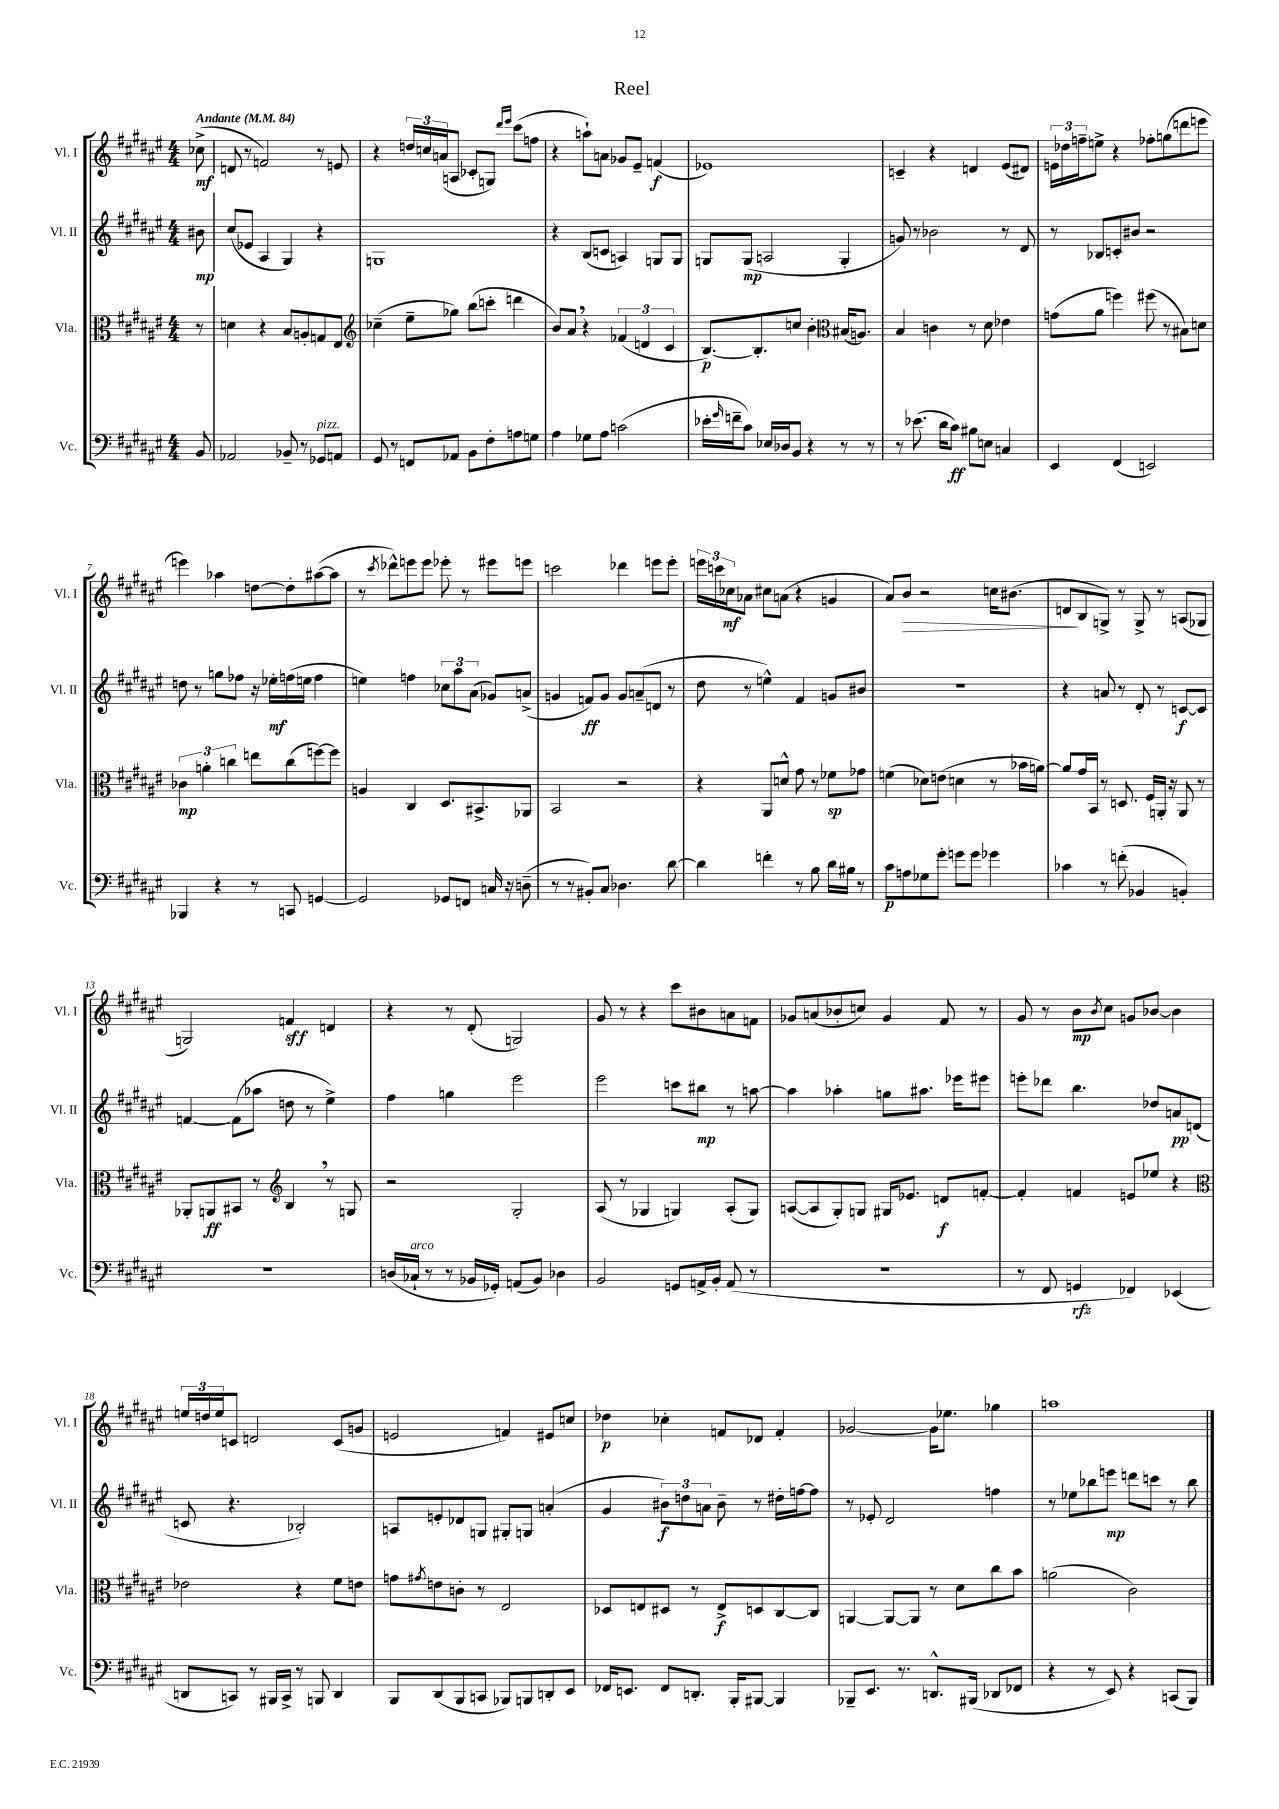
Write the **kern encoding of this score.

**kern	**dynam	**kern	**dynam	**kern	**dynam	**kern	**dynam
*part4	*part4	*part3	*part3	*part2	*part2	*part1	*part1
*staff4	*staff4	*staff3	*staff3	*staff2	*staff2	*staff1	*staff1
*I"Vc.	*	*I"Vla.	*	*I"Vl. II	*	*I"Vl. I	*
*I'Vc.	*	*I'Vla.	*	*I'Vl. II	*	*I'Vl. I	*
*clefF4	*	*clefC3	*	*clefG2	*	*clefG2	*
*k[f#c#g#d#a#e#]	*	*k[f#c#g#d#a#e#]	*	*k[f#c#g#d#a#e#]	*	*k[f#c#g#d#a#e#]	*
*M4/4	*	*M4/4	*	*M4/4	*	*M4/4	*
*MM84	*	*MM84	*	*MM84	*	*MM84	*
=	=	=	=	=	=	=	=
!	!	!	!	!	!	!LO:TX:a:B:t=Andante	!
8BB/	.	8r	.	8b#X\	mp	(8cc-X^\	mf
=1	=1	=1	=1	=1	=1	=1	=1
2AA-X/	.	4dn\	.	(8cc#/L	.	8dn/	.
.	.	.	.	8e-X/J	.	8r	.
.	.	4r	.	4A#/	.	2fn/)	.
8BB-X~/	.	8B/L	.	4G#/)	.	.	.
8r	.	8An'/	.	.	.	.	.
!LO:TX:a:i:t=pizz.	!	!	!	!	!	!	!
8GG-X/L	.	8Gn/	.	4r	.	8r	.
8AAn/J	.	8E#/J	.	.	.	8en/	.
=2	=2	=2	=2	=2	=2	=2	=2
*	*	*clefG2	*	*	*	*	*
8GG#/	.	(4cc-X~\	.	1Gn	.	4r	.
8r	.	.	.	.	.	.	.
8FFn/L	.	8ee#~\L	.	.	.	24ddn/LL	.
.	.	.	.	.	.	24ccn/	.
.	.	.	.	.	.	(24an/J	.
8AA-X/J	.	8gg-X\J)	.	.	.	8An/J	.
8BB\L	.	(8bb\L	.	.	.	8c-X'/L	.
8F#'\	.	8cccn'\J	.	.	.	8Gn/J)	.
.	.	.	.	.	.	16qqddd#/LL	.
.	.	.	.	.	.	16qqeee#/JJ	.
8An\	.	4dddn\	.	.	.	(8ccc#\L	.
8Gn\J	.	.	.	.	.	8ffn\J	.
=3	=3	=3	=3	=3	=3	=3	=3
4A#\	.	8b/L)	.	4r	.	4r	.
.	.	8a#,/J	.	.	.	.	.
8G-X\L	.	4r	.	(8B/L	.	8aan`\L)	.
8A#\J	.	.	.	8cn/J	.	8an\J	.
(2cn\	.	(6f-X/	.	4An/)	.	8g-X/L	.
.	.	.	.	.	.	8e#~/J	.
.	.	6dn/	.	.	.	.	.
.	.	.	.	8Gn/L	.	(4fn/	f
.	.	6c#/	.	.	.	.	.
.	.	.	.	8G/J	.	.	.
=4	=4	=4	=4	=4	=4	=4	=4
16e-X'\LL	.	[8.B/L)	p	8Gn/L	.	1e-X)	.
16qqg#/	.	.	.	.	.	.	.
16fn~\J	.	.	.	.	.	.	.
8c#\J)	.	.	.	(8G/J	mp	.	.
.	.	8.B'/]	.	.	.	.	.
16E-X/LL	.	.	.	2An/	.	.	.
16D-X/J	.	.	.	.	.	.	.
8BB/J	.	8ccn/J	.	.	.	.	.
4r	.	4b'\	.	.	.	.	.
*	*	*clefC3	*	*	*	*	*
8r	.	(16B#X/KL	.	4G'/	.	.	.
.	.	8.An/J)	.	.	.	.	.
8r	.	.	.	.	.	.	.
=5	=5	=5	=5	=5	=5	=5	=5
8r	.	4B/	.	8gn/)	.	4cn~/	.
(8.e-X\	.	.	.	8r	.	.	.
.	.	4cn\	.	2b-X\	.	4r	.
16d#\KL	.	.	.	.	.	.	.
8c#\J)	ff	.	.	.	.	.	.
8B#X\L	.	8r	.	.	.	4dn/	.
8En\J	.	8d#\	.	.	.	.	.
4Cn/	.	4e-X\	.	8r	.	(8e#/L	.
.	.	.	.	8d#/	.	8d#X/J)	.
=6	=6	=6	=6	=6	=6	=6	=6
4EE#/	.	(8gn\L	.	8r	.	24en\LL	.
.	.	.	.	.	.	24dd-X\	.
.	.	.	.	.	.	24ffn~\J	.
.	.	8a#\J	.	8B-X/L	.	8een^\J	.
(4FF#/	.	4ffn\)	.	8cn'/	.	4r	.
.	.	.	.	8b#X/J	.	.	.
2EEn/)	.	(8ff#X\	.	2r	.	8ff-X'\L	.
.	.	8r	.	.	.	(8ggn\	.
.	.	8B#X\L)	.	.	.	8dddn\	.
.	.	8dn\J	.	.	.	8eeen\J	.
!!LO:LB:g=z
=7	=7	=7	=7	=7	=7	=7	=7
4BBB-X/	.	6c-X\	mp	8ddn\	.	4eeen\)	.
.	.	.	.	8r	.	.	.
.	.	6an'\	.	.	.	.	.
4r	.	.	.	8ggn\L	.	4aa-X\	.
.	.	6ccn\	.	.	.	.	.
.	.	.	.	8ff-X\J	.	.	.
8r	.	8een\L	.	16r	.	[8ddn\L	.
.	.	.	.	16ee-X'\LL	mf	.	.
8CCn/	.	(8cc\	.	(16ffn\	.	8dd'\]	.
.	.	.	.	16een\JJ	.	.	.
[4GGn/	.	[8ffn\)	.	4ff\	.	([8aa#X\	.
.	.	8ff\J]	.	.	.	8aa#\J]	.
=8	=8	=8	=8	=8	=8	=8	=8
2GG/]	.	4An/	.	4een\)	.	8r	.
.	.	.	.	.	.	8qccc#/	.
.	.	.	.	.	.	8ddd-X^^\L)	.
.	.	4C#/	.	4ffn\	.	8eeen\	.
.	.	.	.	.	.	8eee\J	.
8GG-X/L	.	8.D#/L	.	12cc-X\L	.	8eee-X'\	.
.	.	.	.	12aa#\	.	.	.
8FFn/J	.	.	.	.	.	8r	.
.	.	.	.	(12a#\J	.	.	.
.	.	8.BB#X^/	.	.	.	.	.
16Cn/	.	.	.	8g-X/L)	.	8eee#X\L	.
16r	.	.	.	.	.	.	.
(8Dn~\	.	8AA-X/J	.	(8an^/J	.	8eeen\J	.
=9	=9	=9	=9	=9	=9	=9	=9
8r	.	2BB/	.	4gn/	.	2cccn\	.
8r	.	.	.	.	.	.	.
8BB#X'/L)	.	.	.	8fn/L)	ff	.	.
8C#/J	.	.	.	8g/J	.	.	.
4.D-X\	.	2r	.	8g/L	.	4ddd-X\	.
.	.	.	.	(8an~/	.	.	.
.	.	.	.	8dn/J	.	8eeen\L	.
[8d#\	.	.	.	8r	.	8eee'\J	.
=10	=10	=10	=10	=10	=10	=10	=10
4d#\]	.	4r	.	8dd#\	.	24eeen\LL	.
.	.	.	.	.	.	24cccn\	.
.	.	.	.	.	.	24cc-X\J	mf
.	.	.	.	8r	.	8a-X\J	.
4fn'\	.	8AA#/L	.	4een^^\)	.	8cc#X\L	.
.	.	8dn^^/J	.	.	.	(8an\J	.
8r	.	8g#\	.	4f#/	.	4r	.
8B\	.	8r	.	.	.	.	.
16d#\LL	.	8f-X\L	sp	8gn/L	.	4gn/	.
16B#X\JJ	.	.	.	.	.	.	.
8r	.	8g-X\J	.	8b#X/J	.	.	.
=11	=11	=11	=11	=11	=11	=11	=11
8c#\L	p	(4fn\	.	1r	.	8a#/L)	.
!	!	!	!	!	!	!	!LO:HP:b
8An\	.	.	.	.	.	8b/J	>
8G-X\	.	8d-X\L)	.	.	.	2r	.
8g#'\J	.	(8en\J	.	.	.	.	.
8gn\L	.	4dn\	.	.	.	.	.
8g\J	.	.	.	.	.	.	.
4g-X\	.	8r	.	.	.	16ccn\KL	.
.	.	.	.	.	.	(8.b#X\J	.
.	.	16b-X\LL	.	.	.	.	.
.	.	[16an\JJ)	.	.	.	.	.
=12	=12	=12	=12	=12	=12	=12	=12
4c-X\	.	8a/L]	.	4r	.	8dn/L	.
.	.	16g#/L	.	.	.	8B/	]
.	.	16BB/JJ	.	.	.	.	.
8r	.	8r	.	8an/	.	8Gn^/J)	.
(8fn'\	.	8.Dn/	.	8r	.	8r	.
4BB-X/	.	.	.	8d#'/	.	8G^/	.
.	.	16F#/LL	.	.	.	.	.
.	.	16AAn'/JJ	.	8r	.	8r	.
.	.	16r	.	.	.	.	.
4BBn'/)	.	8AA/	.	[8cn/L	f	(8An/L	.
.	.	8r	.	8c/J]	.	8G-X/J	.
!!LO:LB:g=z
=13	=13	=13	=13	=13	=13	=13	=13
1r	.	8AA-X'/L	.	[4fn/	.	2Gn/)	.
.	.	8AAn/	ff	.	.	.	.
.	.	8BB#X/J	.	(8f\L]	.	.	.
.	.	8r	.	8aa-X\J	.	.	.
*	*	*clefG2	*	*	*	*	*
.	.	4B,/	.	8ddn\	.	4fn/	sff
.	.	.	.	8r	.	.	.
.	.	8r	.	4ee#^\)	.	4dn/	.
.	.	8Gn/	.	.	.	.	.
=14	=14	=14	=14	=14	=14	=14	=14
(16Dn/LL	.	2r	.	4ff#\	.	4r	.
!LO:TX:a:i:t=arco	!	!	!	!	!	!	!
16C-X`/JJ	.	.	.	.	.	.	.
8r	.	.	.	.	.	.	.
8r	.	.	.	4ggn\	.	8r	.
16BB-X/LL	.	.	.	.	.	(8d#'/	.
16GG-X'/JJ)	.	.	.	.	.	.	.
(8AAn/L	.	2G#'/	.	2eee#\	.	2Gn/)	.
8BB-/J)	.	.	.	.	.	.	.
4D-X\	.	.	.	.	.	.	.
=15	=15	=15	=15	=15	=15	=15	=15
2BB/	.	(8A#/	.	2eee#\	.	8g#/	.
.	.	8r	.	.	.	8r	.
.	.	4G-X/	.	.	.	4r	.
8GGn/L	.	4Gn/)	.	8cccn\L	.	8ccc#\L	.
16AAn^/L	.	.	.	8bb#X\J	mp	8b#X\	.
16BB'/JJ	.	.	.	.	.	.	.
(8AA/	.	(8A#'/L	.	8r	.	8an\	.
8r	.	8G/J)	.	[8aan\	.	8fn\J	.
=16	=16	=16	=16	=16	=16	=16	=16
1r	.	([8An/L	.	4aa\]	.	8g-X/L	.
.	.	8A/]	.	.	.	(8an/	.
.	.	8G#'/)	.	4aa-X'\	.	8b-X'/	.
.	.	8Gn/J	.	.	.	8ccn/J)	.
.	.	16G#X/KL	.	8ggn\L	.	4g-/	.
.	.	8.e-X/J	.	.	.	.	.
.	.	.	.	8.aa#X\J	.	.	.
.	.	8dn/L	f	.	.	8f#/	.
.	.	.	.	16eee-X\KL	.	.	.
.	.	[8fn'/J	.	8eee#X\J	.	8r	.
=17	=17	=17	=17	=17	=17	=17	=17
8r	.	4f'/]	.	8eeen'\L	.	8g#/	.
8FF#/	.	.	.	8ddd-X\J	.	8r	.
4GGn/	rfz	4fn/	.	4.bb\	.	8b\L	mp
.	.	.	.	.	.	8qb/	.
.	.	.	.	.	.	8cc#\J	.
4FF-X/)	.	8en/L	.	.	.	8gn/L	.
.	.	8ee-X/J	.	8dd-X/L	.	[8b-X/J	.
(4EE-X/	.	4r	.	8an/	pp	4b-\]	.
.	.	.	.	(8dn/J	.	.	.
!!LO:LB:g=z
=18	=18	=18	=18	=18	=18	=18	=18
*	*	*clefC3	*	*	*	*	*
8DDn/L	.	2e-X\	.	8cn/	.	24een/LL	.
.	.	.	.	.	.	24ddn/	.
.	.	.	.	.	.	24ee/J	.
8CCn/J)	.	.	.	4.r	.	8cn/J	.
8r	.	.	.	.	.	2dn/	.
16BBB#X/LL	.	.	.	.	.	.	.
16CC^/JJ	.	.	.	.	.	.	.
8r	.	4r	.	2B-X'/)	.	.	.
8BBBn/	.	.	.	.	.	.	.
4DD/	.	8f#\L	.	.	.	(8c/L	.
.	.	8en\J	.	.	.	8gn/J	.
=19	=19	=19	=19	=19	=19	=19	=19
8BBB/L	.	8gn\L	.	8An/L	.	2en/	.
.	.	8qg#X/	.	.	.	.	.
(8DD#/	.	8en\	.	8en'/	.	.	.
8BBB/	.	8cn'\J	.	8d-X/	.	.	.
8CCn/J	.	8r	.	8Gn/J	.	.	.
8BBB-X/L)	.	2E#/	.	8G#X'/L	.	4fn/)	.
8BBBn/	.	.	.	8Gn/J	.	.	.
8DDn'/	.	.	.	(4an'/	.	8e#X/L	.
8EE#/J	.	.	.	.	.	8ccn/J	.
=20	=20	=20	=20	=20	=20	=20	=20
16FF-X/KL	.	8D-X/L	.	4g#/	.	4dd-X\	p
8.EEn/J	.	.	.	.	.	.	.
.	.	8En/	.	.	.	.	.
8FF-/L	.	8D#X/J	.	12b#X\L)	f	4cc-X'\	.
.	.	.	.	12ddn\	.	.	.
8.DDn'/J	.	8r	.	.	.	.	.
.	.	.	.	12an\J	.	.	.
.	.	8E^/L	f	8b#~\	.	8fn/L	.
16BBB'/KL	.	.	.	.	.	.	.
[8BBB#X/J	.	8Dn/	.	8r	.	8d-X/J	.
4BBB#/]	.	[8C#/	.	16dd#X'\LL	.	4f'/	.
.	.	.	.	[16ffn\J	.	.	.
.	.	8C#/J]	.	8ff\J]	.	.	.
=21	=21	=21	=21	=21	=21	=21	=21
8BBB-X~/L	.	[4AAn/	.	8r	.	[2g-X/	.
8.EE#/J	.	.	.	8e-X'/	.	.	.
.	.	8AA/L_	.	2d#/	.	.	.
8.r	.	.	.	.	.	.	.
.	.	8AA/J]	.	.	.	.	.
8.DDn^^/L	.	8r	.	.	.	16g-\KL]	.
.	.	.	.	.	.	8.ee-X\J	.
.	.	8d#\L	.	.	.	.	.
(16BBB#X/Jk	.	.	.	.	.	.	.
8DD-X/L	.	8cc#\	.	4ffn\	.	4gg-X\	.
8FF-X/J	.	8b\J	.	.	.	.	.
=22	=22	=22	=22	=22	=22	=22	=22
4r	.	(2an\	.	8r	.	1aan	.
.	.	.	.	8ee-X\L	.	.	.
8r	.	.	.	8bb-X\	.	.	.
8EE#/)	.	.	.	8eeen\J	mp	.	.
4r	.	2c#\)	.	8dddn\L	.	.	.
.	.	.	.	8cccn\J	.	.	.
(8CCn/L	.	.	.	8r	.	.	.
8BBB/J)	.	.	.	8bb-\	.	.	.
==	==	==	==	==	==	==	==
*-	*-	*-	*-	*-	*-	*-	*-
